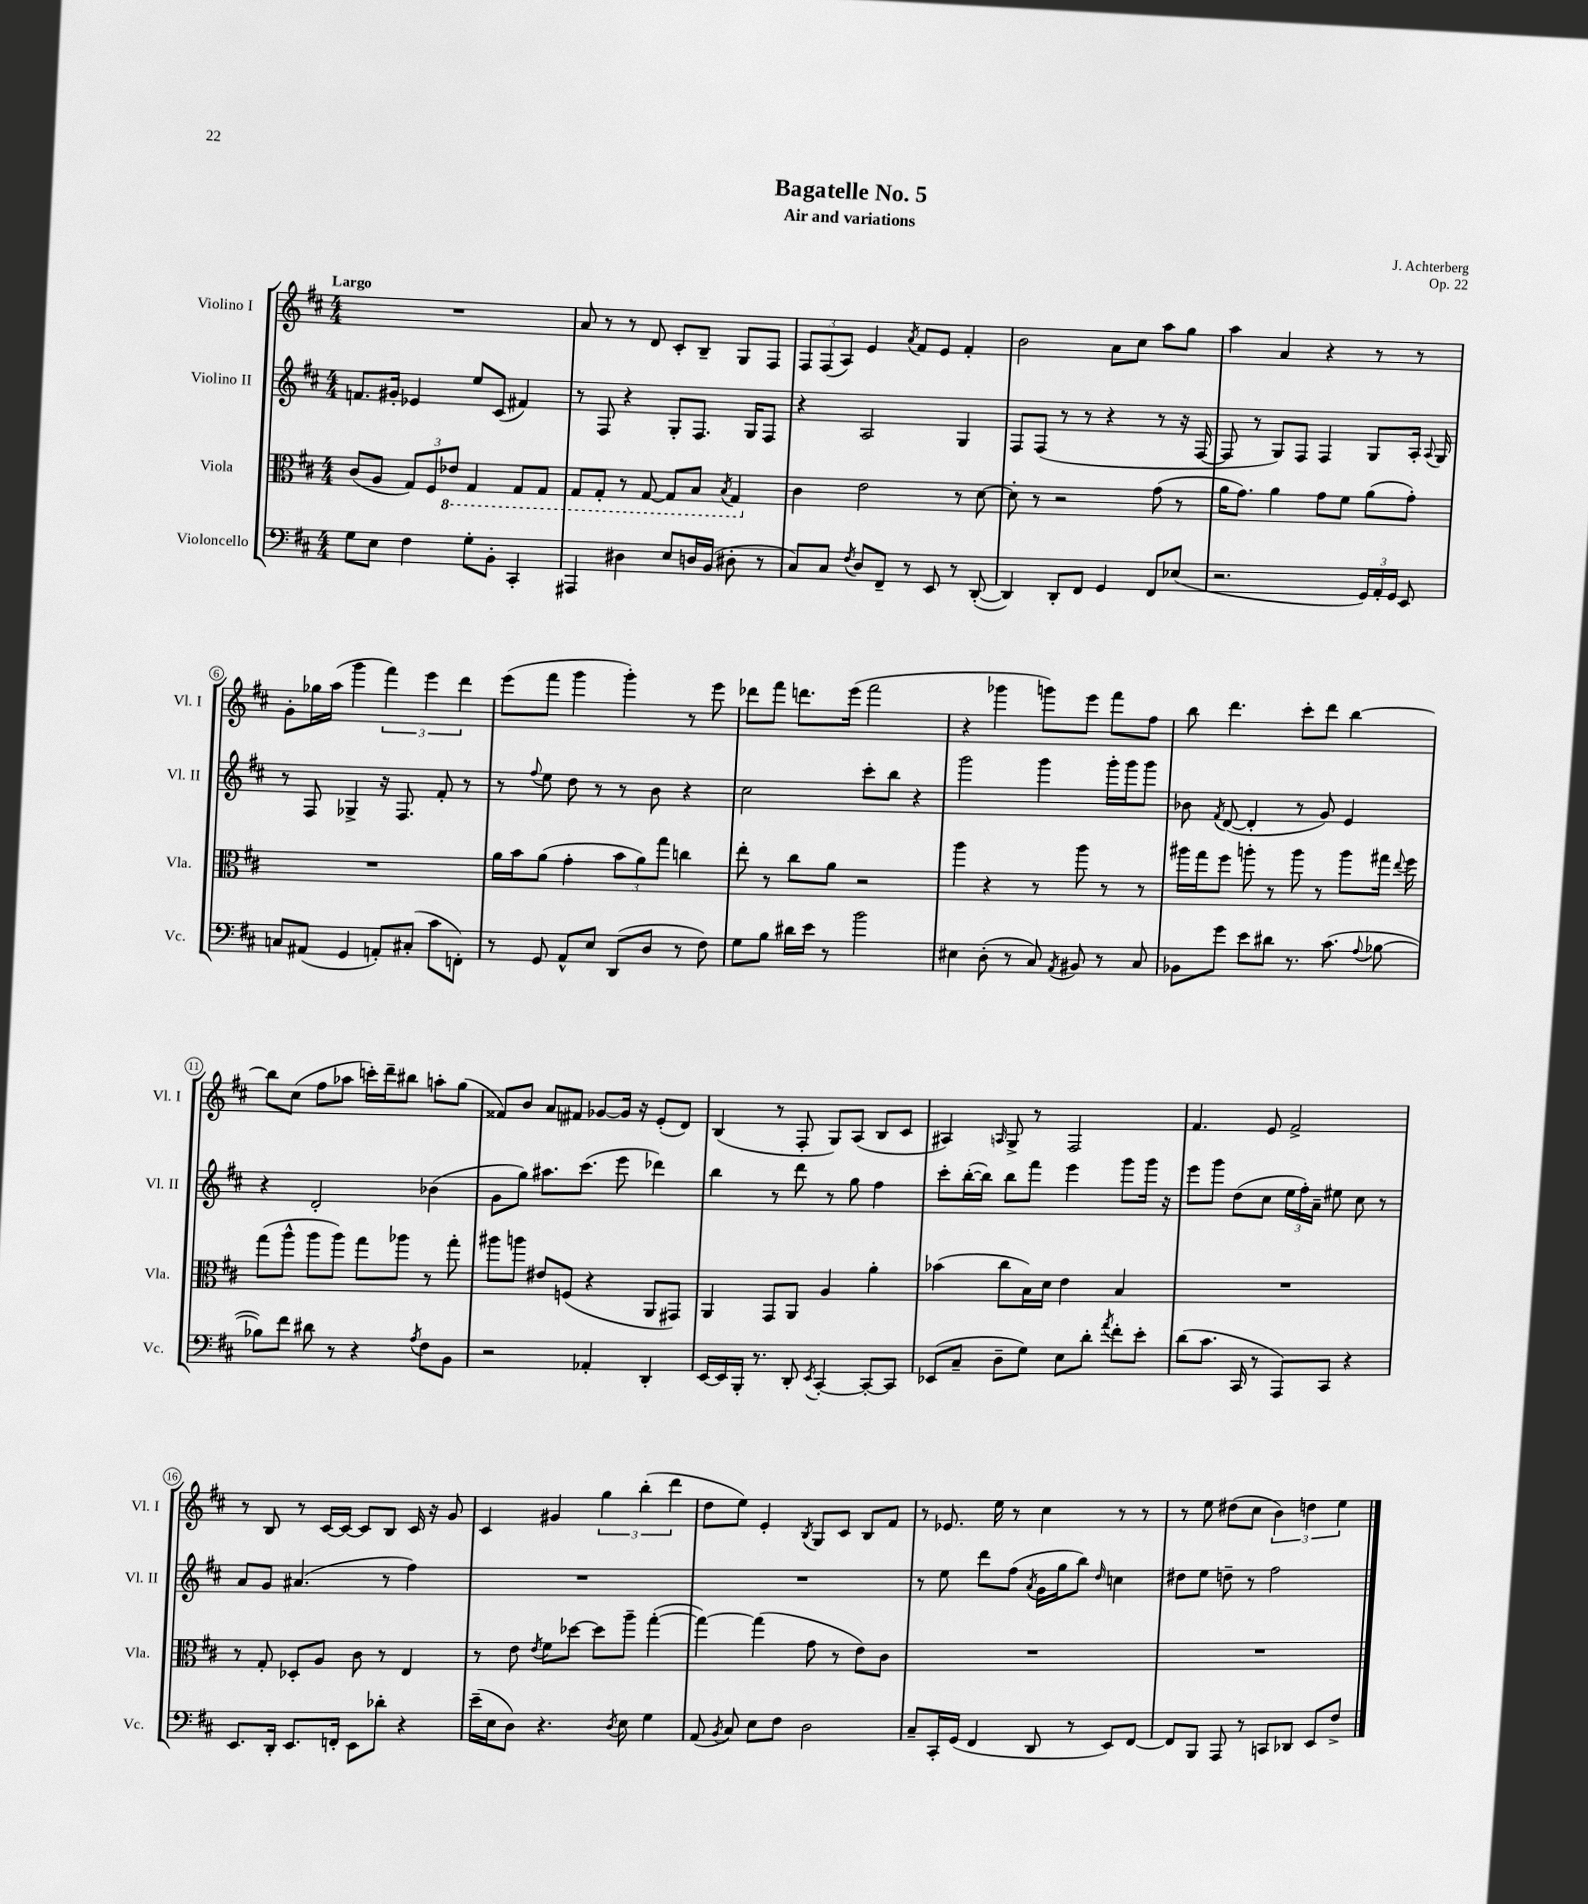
\header { title = "Bagatelle No. 5" composer = "J. Achterberg" subtitle = "Air and variations" opus = "Op. 22" }
<<
\new StaffGroup <<
\new Staff = "s0" \with { instrumentName = "Violino I" shortInstrumentName = "Vl. I" } {
    \clef treble \key d \major \numericTimeSignature \time 4/4 \tempo "Largo"
    \autoBeamOff R1 |
    a'8 r8 r8 d'8 cis'8[-. b8]-- g8[ fis8] |
    \tuplet 3/2 { fis8[ fis8( a8]) } e'4 \acciaccatura { a'8 } fis'8[ e'8] fis'4-. |
    b'2 a'8[ cis''8] a''8[ g''8] |
    a''4 a'4 r4 r8 r8 |
    g'8[-. ges''16 a''16]( g'''4 \tuplet 3/2 { fis'''4) e'''4 d'''4 } |
    e'''8[( fis'''8] g'''4 g'''4-.) r8 e'''8 |
    des'''8[ fis'''8] d'''8.[ e'''16]( fis'''2 |
    r4 ges'''4 g'''8[) e'''8] fis'''8[ fis''8] |
    b''8 d'''4. cis'''8[-. d'''8] b''4~ |
    b''8[ cis''8]( fis''8[ aes''8] c'''16[-.) d'''16-- bis''8] a''8[-. g''8]( |
    fisis'8[) b'8] a'8[ fis'8] ges'8[~ ges'16] r16 e'8[-.( d'8]) |
    b4( r8 fis8-. g8[) a8]( b8[ cis'8] |
    ais4) \grace { a16 } g8-> r8 fis2 |
    fis'4. e'8 fis'2-> |
    r8 b8 r8 cis'16[~ cis'16]~ cis'8[ b8] cis'16 r16 g'8 |
    cis'4 gis'4 \tuplet 3/2 { g''4 b''4-.( d'''4 } |
    d''8[ e''8]) e'4-. \acciaccatura { b8 } g8[ cis'8] b8[ fis'8] |
    r8 ees'8. e''16 r8 cis''4 r8 r8 |
    r8 e''8 dis''8[( cis''8] \tuplet 3/2 { b'4) d''4 e''4 } \bar "|." |
}
\new Staff = "s1" \with { instrumentName = "Violino II" shortInstrumentName = "Vl. II" } {
    \clef treble \key d \major \numericTimeSignature \time 4/4
    \autoBeamOff f'8.[ gis'16]-. ees'4 e''8[ cis'8]( fis'4) |
    r8 fis8 r4 g8[-. fis8.] g16[ fis8] |
    r4 a2 g4 |
    fis8[ fis8]( r8 r8 r4 r8 r16 fis16~ |
    fis8 r8 g8[) fis8] fis4 g8[ a16]-. \appoggiatura { a8 } g16 |
    r8 fis8 ges4-> r16 fis8. fis'8-. r8 |
    r8 \appoggiatura { fis''8 } e''8 d''8 r8 r8 b'8 r4 |
    cis''2 cis'''8[-. b''8] r4 |
    g'''2 g'''4 g'''16[-. g'''16 g'''8] |
    bes'8 \acciaccatura { fis'8 } d'8~( d'4-. r8 g'8) e'4 |
    r4 d'2-. bes'4( |
    g'8[ g''8]) ais''8.[ cis'''8.]( e'''8 des'''4) |
    b''4 r8 d'''8 r8 g''8 fis''4 |
    cis'''8[-. b''16~-.( b''16]) b''8[ fis'''8] e'''4 g'''8[ g'''16] r16 |
    e'''8[ g'''8] d''8[( cis''8] \tuplet 3/2 { e''16[ fis''16-.) a'16]-- } eis''8 cis''8 r8 |
    a'8[ g'8] ais'4.( r8 fis''4) |
    R1 |
    R1 |
    r8 e''8 d'''8[ fis''8]( \acciaccatura { a'8 } g'16[ g''16 b''8]) \grace { d''16 } c''4 |
    dis''8[ e''8] d''8-- r8 fis''2 \bar "|." |
}
\new Staff = "s2" \with { instrumentName = "Viola" shortInstrumentName = "Vla." } {
    \clef alto \key d \major \numericTimeSignature \time 4/4
    \autoBeamOff cis'8[( a8] \tuplet 3/2 { g8[) fis8 \ottava #-1 ees8] } g,4 g,8[ g,8] |
    g,8[ g,8]-. r8 g,8~ g,8[ b,8] \acciaccatura { b,8 } g,4 \ottava #0 |
    cis'4 e'2 r8 d'8~ |
    d'8-. r8 r2 g'8( r8 |
    a'16[ g'8.]) a'4 g'8[ fis'8] a'8[( g'8]-.) |
    R1 |
    a'16[ b'16 a'8]( g'4-. \tuplet 3/2 { b'8[ a'8) g''8] } c''4 |
    e''8-. r8 cis''8[ a'8] r2 |
    a''4 r4 r8 a''8 r8 r8 |
    ais''16[ g''16 fis''8] a''8-. r8 a''8 r8 a''8[ gis''16] \appoggiatura { e''8 } fis''16 |
    g''8[( a''8]-^ a''8[ a''8]) g''8[ aes''8] r8 g''8-. |
    ais''8[ a''8] eis'8[ f8]( r4 a,8[ gis,8]) |
    a,4 g,8[ a,8] a4 a'4-. |
    bes'4( cis''8[ b16) d'16] e'4 b4 |
    R1 |
    r8 g8-. des8[-. a8] cis'8 r8 e4 |
    r8 e'8 \acciaccatura { e'8 } fis'8[ des''8]~ des''8[ a''8]-- g''4~-.( |
    g''4~) g''4( g'8 r8 e'8[) cis'8] |
    R1 |
    R1 \bar "|." |
}
\new Staff = "s3" \with { instrumentName = "Violoncello" shortInstrumentName = "Vc." } {
    \clef bass \key d \major \numericTimeSignature \time 4/4
    \autoBeamOff g8[ e8] fis4 g8[-. b,8]-. cis,4-. |
    ais,,4 dis4 e8[ d16 b,16]( dis8-. r8 |
    cis8[) cis8] \acciaccatura { fis8 } d8[ fis,8]-- r8 e,8 r8 d,8~-.( |
    d,4) d,8[-. fis,8] g,4 fis,8[ ees8]( |
    r2. \tuplet 3/2 { g,16[) a,16-. g,16] } e,8 |
    c8[ ais,8]( g,4 a,8[-.) cis8]-.( cis'8[ f,8]-.) |
    r8 g,8 a,8[-^ e8] d,8[( d8] r8 fis8) |
    g8[ b8] dis'16[ e'16] r8 b'2 |
    eis4 d8-.( r8 cis8) \acciaccatura { a,8 } bis,8 r8 cis8 |
    bes,8[ g'8] e'8[ dis'8] r8. cis'8.( \appoggiatura { a8 } bes8~ |
    bes8[) fis'8] dis'8 r8 r4 \acciaccatura { a8 } fis8[ b,8] |
    r2 aes,4-. d,4-. |
    e,16[~ e,16 b,,16]-. r8. d,8-. \acciaccatura { e,8 } cis,4~-. cis,8[~-. cis,8] |
    ees,8[( cis8]-- d8[-- g8]) e8[ d'8]-. \acciaccatura { a'8 } fis'8[-. e'8]-. |
    d'8[( cis'8.] cis,16 r8 a,,8[) cis,8] r4 |
    e,8.[ d,16]-. e,8.[ f,16]-. e,8[ des'8]-. r4 |
    e'16[--( e16 d8]) r4. \acciaccatura { d8 } e8 g4 |
    a,8( \acciaccatura { b,8 } cis8) e8[ fis8] d2 |
    cis8[-- cis,16-. g,16]( fis,4 d,8 r8 e,8[) fis,8]~ |
    fis,8[ b,,8] a,,8 r8 c,8[ des,8] e,8[ fis8]-> \bar "|." |
}
>>
>>
\layout { \context { \Score \override BarNumber.stencil = #(make-stencil-circler 0.1 0.3 ly:text-interface::print) } }
